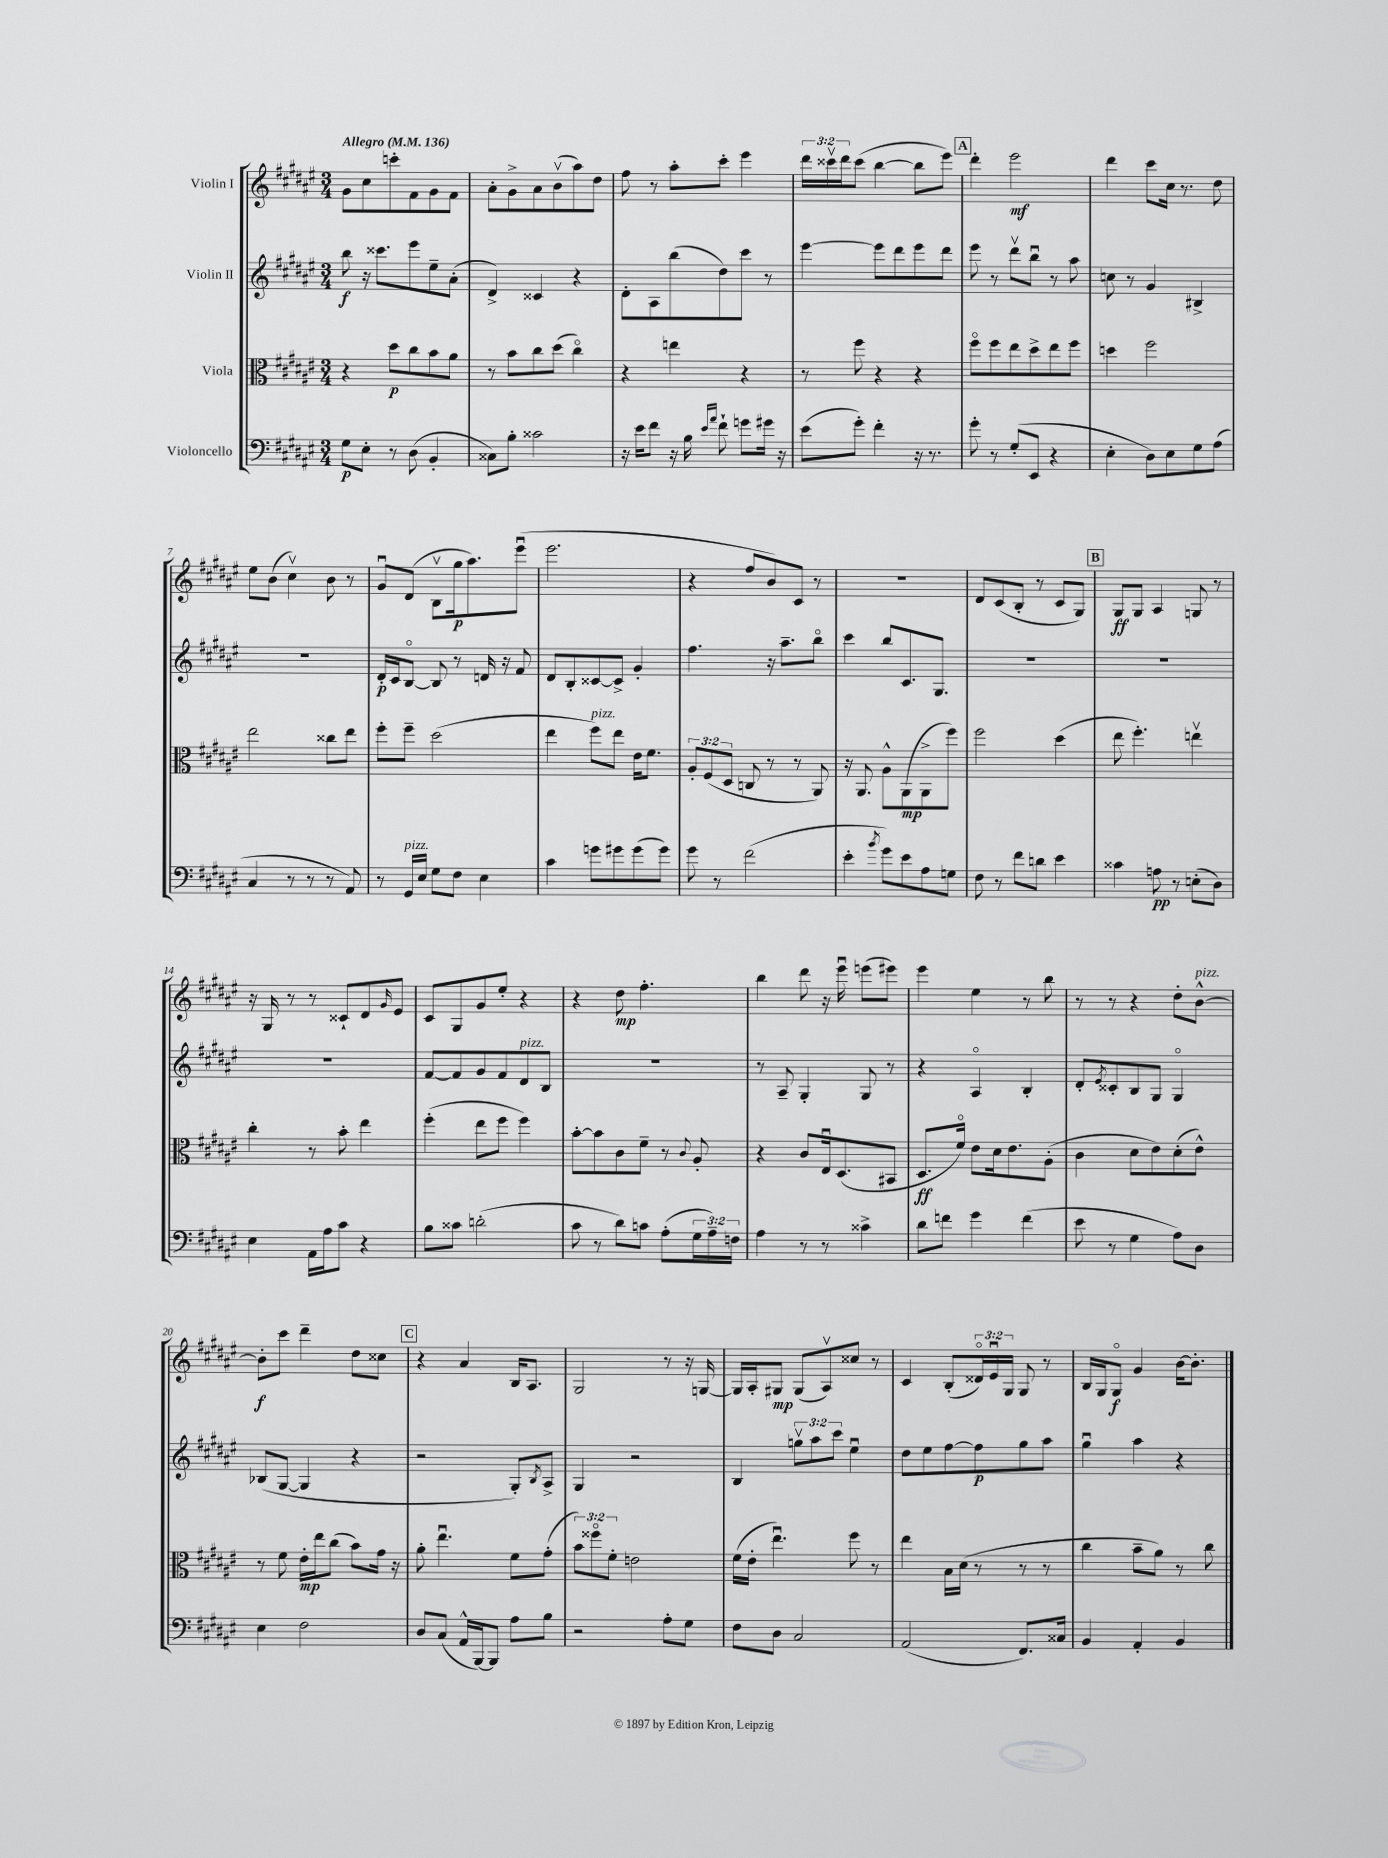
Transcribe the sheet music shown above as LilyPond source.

<<
\new StaffGroup <<
\new Staff = "s0" \with { instrumentName = "Violin I" } {
    \clef treble \key fis \major \numericTimeSignature \time 3/4 \override Staff.TupletNumber.text = #tuplet-number::calc-fraction-text \tempo "Allegro" 4 = 136
    gis'8 cis''8 c'''8-. fis'8 gis'8 fis'8 |
    ais'8-. gis'8-> ais'8 b'8\upbow( ais''8) dis''8 |
    fis''8 r8 ais''8-. cis'''8-. eis'''4 |
    \tuplet 3/2 { dis'''16 cisis'''16\upbow dis'''16 } cisis'''8( b''4~ b''8 eis'''8) |
    \mark \markup { \box "A" } dis'''4-. eis'''2\mf |
    dis'''4 cis'''8 cis''16 r8. dis''8 |
    eis''8 b'8( cis''4\upbow) b'8 r8 |
    gis'8\downbow dis'8( b8\upbow gis''16\p ais''8.) eis'''8\downbow( |
    eis'''2. |
    r4 fis''8 b'8) cis'8 r8 |
    R2. |
    dis'8 cis'8( b8-. r8 cis'8 gis8) |
    \mark \markup { \box "B" } gis8\ff gis8 ais4 g8 r8 |
    r16 gis16 r8 r8 cisis'8-! dis'8 \grace { gis'16 } eis'8 |
    cis'8 gis8 gis'8 eis''8-. r4 |
    r4 dis''8\mp fis''4.-. |
    b''4 dis'''8 r16 eis'''16\downbow e'''8( eis'''8) |
    eis'''4 eis''4 r8 b''8 |
    r8 r8 r4 dis''8-. b'8~-^^\markup { \italic "pizz." } |
    b'8-.\f cis'''8 dis'''4-- dis''8 cisis''8 |
    \mark \markup { \box "C" } r4 ais'4 b16 ais8. |
    gis2 r8 r16 g16~ |
    g16 ais16-. gis8\mp gis8( ais8\upbow) cisis''8 r8 |
    cis'4 b8-.( \tuplet 3/2 { disis'16\flageolet) eis'16\downbow gis16 } gis8 r8 |
    b16 gis16 gis8\flageolet\f gis'4 b'16~ b'8.-. \bar "|." |
}
\new Staff = "s1" \with { instrumentName = "Violin II" } {
    \clef treble \key fis \major \numericTimeSignature \time 3/4 \override Staff.TupletNumber.text = #tuplet-number::calc-fraction-text
    b''8\f r16 cisis'''8. eis'''8 eis''8-- ais'8-.( |
    dis'4->) cisis'4 r4 |
    dis'8-. ais8 b''8( dis''8) cis'''8 r8 |
    eis'''4~ eis'''8 dis'''8 eis'''8 dis'''8 |
    \mark \markup { \box "A" } eis'''8 r8 dis'''8\upbow b''8\downbow r8 ais''8 |
    c''8 r8 gis'4 bis4-> |
    R2. |
    dis'16-.\p cis'16 b8~\flageolet b8 r8 d'16 r16 fis'8 |
    dis'8 b8-. cisis'8~ cisis'8-> gis'4-. |
    fis''4. r16 ais''8.-- b''8\flageolet |
    cis'''4 b''8 cis'8. gis8. |
    R2. |
    \mark \markup { \box "B" } R2. |
    R2. |
    fis'8~ fis'8 gis'8 fis'8 dis'8^\markup { \italic "pizz." } b8 |
    R2. |
    r8 ais8-- gis4-. gis8 r8 |
    r4 ais4\flageolet b4-. |
    dis'8-. \acciaccatura { eis'8 } cisis'8-. b8 gis8 gis4\flageolet |
    bes8( gis8~ gis4 r4 |
    \mark \markup { \box "C" } r2 gis8-.) \acciaccatura { b8 } ais8-> |
    gis4 r2 |
    b4 \tuplet 3/2 { g''8\upbow ais''8 cis'''8 } eis''4\downbow |
    dis''8 eis''8 fis''8~ fis''8\p gis''8 ais''8 |
    gis''4\downbow ais''4 r4 \bar "|." |
}
\new Staff = "s2" \with { instrumentName = "Viola" } {
    \clef alto \key fis \major \numericTimeSignature \time 3/4 \override Staff.TupletNumber.text = #tuplet-number::calc-fraction-text
    r4 dis''8\p cis''8 b'8 ais'8 |
    r8 b'8 cis''8 dis''8( cis''4\flageolet) |
    r4 e''4 r4 |
    r8 fis''8 r4 r4 |
    \mark \markup { \box "A" } fis''8\flageolet fis''8 eis''8 dis''8-> eis''8 fis''8 |
    d''4 fis''2 |
    eis''2 cisis''8 eis''8 |
    fis''8-. fis''8-- dis''2( |
    eis''4 fis''8^\markup { \italic "pizz." }) eis''8 eis'16 fis'8. |
    \tuplet 3/2 { ais8-. fis8( dis8 } c8 r8 r8 ais,8) |
    r16 ais,8. ais8-^ ais,8\mp( ais,8-> fis''8) |
    fis''2 dis''4( |
    \mark \markup { \box "B" } eis''8 fis''4.-.) e''4\upbow |
    cis''4-. r8 b'8-. eis''4 |
    fis''4-.( eis''8 fis''8 fis''4) |
    b'8~-. b'8 cis'8 fis'8-- r8 \appoggiatura { cis'8 } ais8-. |
    r4 cis'8 eis16\downbow dis8.( bis,8 |
    dis8.\ff fis'16\flageolet) eis'8 dis'16 eis'8. ais8-.( |
    cis'4 dis'8 eis'8) dis'8-.( eis'8-^) |
    r8 fis'8 eis'16-.\mp eis''16 cis''8( b'8) gis'16 r16 |
    \mark \markup { \box "C" } ais'8-. eis''4.\downbow fis'8 gis'8-.( |
    \tuplet 3/2 { b'8) fisis''8\flageolet fis'8-. } e'2 |
    fis'16( eis'16-. eis''4.\downbow) fis''8 r8 |
    eis''4 b16 dis'16( r8 r8 r8 |
    cis''4 b'8-- ais'8) r8 cis''8 \bar "|." |
}
\new Staff = "s3" \with { instrumentName = "Violoncello" } {
    \clef bass \key fis \major \numericTimeSignature \time 3/4 \override Staff.TupletNumber.text = #tuplet-number::calc-fraction-text
    gis8\p eis8-. r8 dis8( b,4-. |
    cisis8) b8-. cisis'2 |
    r16 eis'16 fis'8 r16 b16 \grace { eis'16 ais'16 } fis'8-! g'8 gis'16 r16 |
    eis'8( gis'8-.) fis'4-. r16 r8. |
    \mark \markup { \box "A" } gis'8-. r8 gis8-.( eis,8 r4 |
    eis4-. dis8) eis8 gis8 ais8( |
    cis4 r8 r8 r8 ais,8) |
    r8 gis,16^\markup { \italic "pizz." } eis16 gis8 fis8 eis4 |
    cis'4 g'8 gis'8 gis'8( gis'8) |
    gis'8 r8 fis'2( |
    eis'4-. \acciaccatura { b'8 } gis'8) eis'8 ais8 g8 |
    fis8 r8 fis'8 d'8 eis'4 |
    \mark \markup { \box "B" } cisis'4 a8\pp r8 e8-.( dis8) |
    eis4 ais,16 ais16 cis'8 r4 |
    b8 cisis'8 d'2-.( |
    cis'8 r8 dis'8) c'8 ais8-.( \tuplet 3/2 { gis16 ais16--) f16 } |
    ais4 r8 r8 cisis'4-> |
    dis'8 f'8 gis'4 f'4( |
    eis'8 r8 gis4 ais8) dis8 |
    eis4 fis2 |
    \mark \markup { \box "C" } dis8 cis8( ais,16-^ b,,16~) b,,8 ais8 b8 |
    r2 ais8-. gis8 |
    fis8 dis8 cis2 |
    ais,2( fis,8.) cisis16 |
    b,4 ais,4-. b,4 \bar "|." |
}
>>
>>
